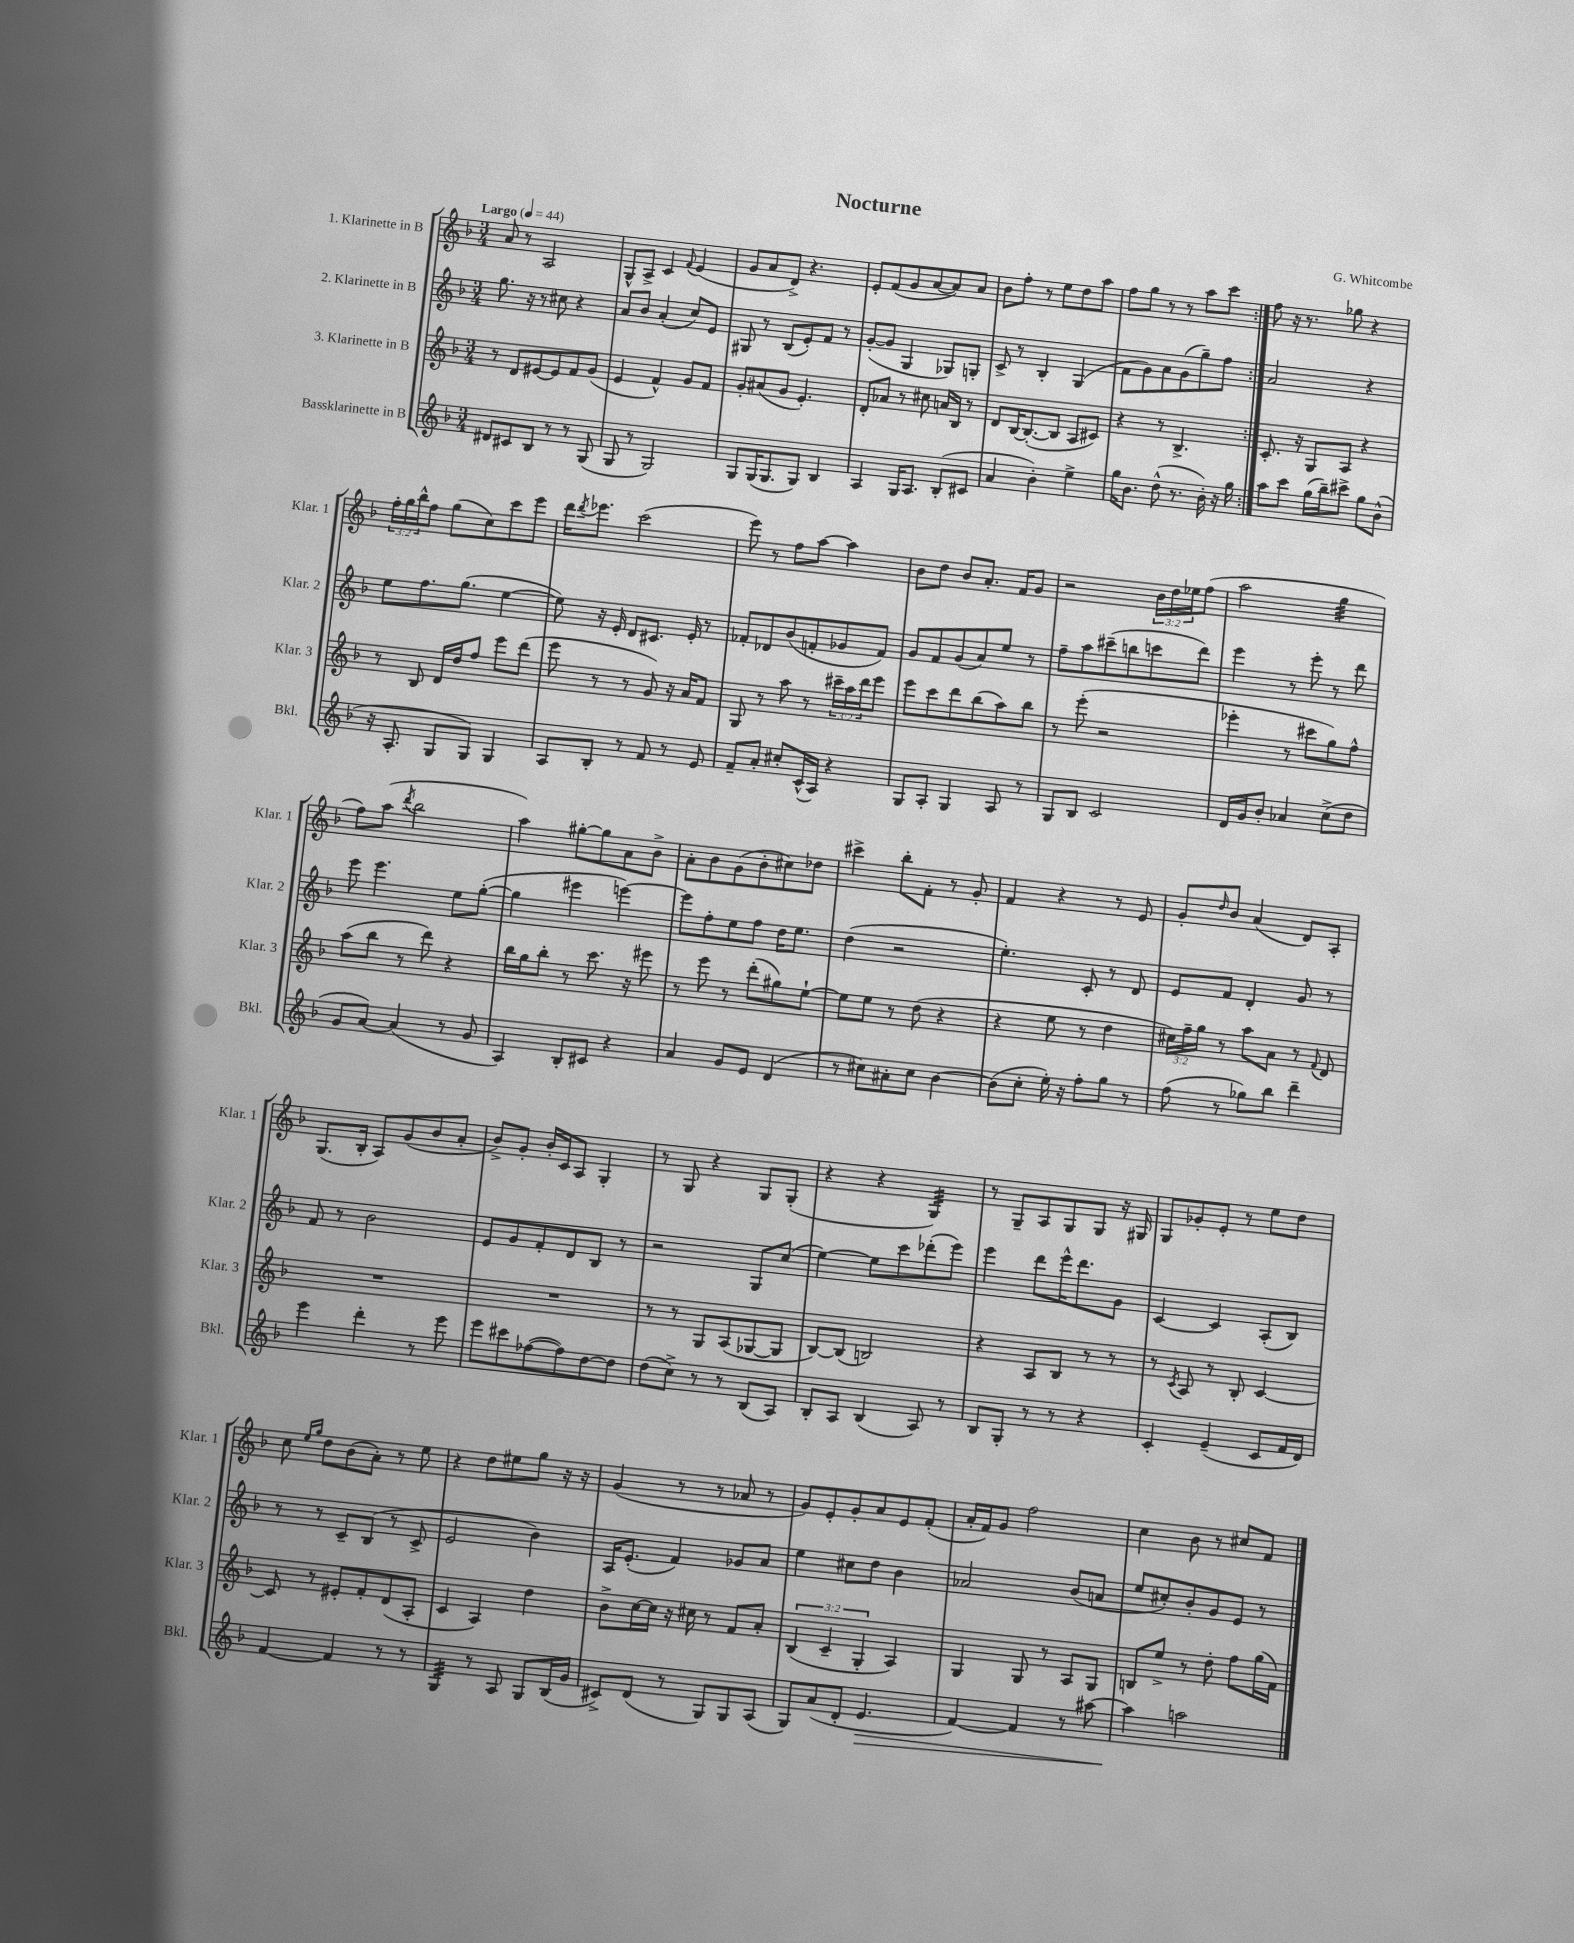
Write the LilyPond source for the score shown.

\header { title = "Nocturne" composer = "G. Whitcombe" }
<<
\new StaffGroup <<
\new Staff = "s0" \with { instrumentName = "1. Klarinette in B" shortInstrumentName = "Klar. 1" } {
    \clef treble \key f \major \numericTimeSignature \time 3/4 \override Staff.TupletNumber.text = #tuplet-number::calc-fraction-text \tempo "Largo" 4 = 44
    \repeat volta 2 { a'8 r8 a2 |
    g8-^ a8-> c'4 \appoggiatura { f'8 } e'4( |
    g'8 a'8 d'8->) r4. |
    e'8-. f'8( g'8 a'8~ a'8) a'8 |
    bes'8 f''8-. r8 e''8 d''8 a''8 |
    f''8 g''8 r8 r8 a''8 c'''8 | }
    f''8 r16 r8. ges''8 r4 |
    \tuplet 3/2 { f''16-. g''16 bes''16-^ } f''8 g''8( c''8) c'''8 e'''8 |
    d'''16 \acciaccatura { d'''8 } ees'''8. c'''2( |
    e'''8) r8 f''8 a''8~ a''4 |
    bes'8 d''8 bes'8 a'8.-. f'16 g'8 |
    r2 \tuplet 3/2 { bes'16 d''16 ees''16 } f''8( |
    a''2 g''4:32 |
    f''8) a''8( \acciaccatura { d'''8 } bes''2 |
    a''4) gis''8~-. gis''8 a'8 bes'8-> |
    a'8-. bes'8 g'8( bes'8-. cis''8) des''8 |
    cis'''4-> bes''8-. f'8-. r8 g'8-. |
    f'4 r4 r8 e'8 |
    g'8-. \grace { d''16 } bes'8 a'4( d'8) a8-. |
    g8.( bes16-. a8) g'8( bes'8 a'8-. |
    bes'8->) g'8-. bes'16-. c'16 a8 g4-. |
    r8 g8 r4 g8 g8-.( |
    r4 r4 g4:32) |
    r8 g8-- a8 g8 g8 r16 gis16 |
    g8 ges'8-. e'8-. r8 e''8 d''8 |
    c''8 \grace { e''16 g''16 } d''8 bes'8( a'8-.) r8 e''8 |
    r4 d''8 eis''8 g''8 r16 r16 |
    g'4( r8 r8 aes'8 r8 |
    g'8) e'8-. g'8-. a'8 e'8 f'8-.( |
    a'16-. f'16) g'8 f''2 |
    c''4 bes'8 r8 cis''8 f'8 \bar "|." |
}
\new Staff = "s1" \with { instrumentName = "2. Klarinette in B" shortInstrumentName = "Klar. 2" } {
    \clef treble \key f \major \numericTimeSignature \time 3/4
    \repeat volta 2 { g''8. r16 r8 cis''8 r4 |
    a'8 bes'8 a'4-.( c''8) e'8 |
    gis8 r8 bes8( e'8-.) f'8 r8 |
    g'8~-.( g'8 g4 ges8) g8-. |
    c'8-> r8 bes4-. g4( |
    f'8 g'8) a'8 g'8( g''8--) f''8 | }
    a'2 r4 |
    e''8 f''8. g''8.( e''4~ |
    e''8) r16 e'16-. d'8 cis'8. e'16-. r8 |
    fes'8-. des'8 bes'8( f'8-. ges'8 f'8) |
    g'8 f'8 g'8( a'8) e''8 r8 |
    f''8-- a''8 cis'''8--( b''8 c'''8 d'''8) |
    e'''4 r8 e'''8-. r8 d'''8 |
    e'''8 e'''4. e''8 g''8~-.( |
    g''4 eis'''4 e'''4~) |
    e'''8 f''8-. e''8 f''8 d''16 e''8. |
    d''4( r2 |
    e''4.-.) c'8-. r8 d'8 |
    e'8 f'8 d'4-. g'8 r8 |
    f'8 r8 bes'2 |
    e'8 g'8 f'8-. d'8 bes8 r8 |
    r2 g8 c''8( |
    e''4~) e''8 c'''8 des'''8-.( e'''8) |
    e'''4 d'''8 e'''16-^ d'''8. g'8 |
    c'4~ c'4 a8-.( bes8) |
    r8 r8 c'8-- bes8( r8 c'8-> |
    e'2 bes'4) |
    a16 e'8.-.( f'4) ges'8 a'8 |
    e''4 cis''8 d''8 bes'4 |
    aes'2 bes'8( a'8 |
    e''8 cis''8-.) bes'8-. g'8 e'8 r8 \bar "|." |
}
\new Staff = "s2" \with { instrumentName = "3. Klarinette in B" shortInstrumentName = "Klar. 3" } {
    \clef treble \key f \major \numericTimeSignature \time 3/4 \override Staff.TupletNumber.text = #tuplet-number::calc-fraction-text
    \repeat volta 2 { r8 d'8 eis'8~ eis'8 f'8 g'8( |
    e'4 f'4-^) g'8 f'8 |
    g'8-. ais'8( g'8 e'4.-.) |
    d'8-. aes'8 r8 cis''8 a'16 bes16 r8 |
    d'8 bes16~ bes8.~-.( bes8 a8 cis'8) |
    r4 r8 bes4.-> | }
    c'8.-. r16 g8 a8 r4 |
    r8 bes8 d'16 d''16 f''8 e'''8 d'''8( |
    e'''8 r8 r8 g'8) r16 a'16 f'8 |
    g8 r8 a''8 r8 \tuplet 3/2 { cis'''16-- a''16 d'''16 } e'''8 |
    e'''8 c'''8 d'''8 bes''8( a''8) bes''8 |
    r8 e'''8-.( r2 |
    ees'''4-. r8 cis'''8 g''8) f''8-^ |
    a''8( bes''8 r8 d'''8) r4 |
    bes''16 g''16 bes''8-. r8 c'''8. r16 eis'''8 |
    r8 e'''8 r8 d'''8-.( gis''8) e''8~-! |
    e''8 e''8 r8 d''8( r4 |
    r4 e''8 r8 d''4 |
    \tuplet 3/2 { cis''16) f''16-- g''16 } r8 a''8 a'8 r8 \appoggiatura { f'8 } d'8 |
    R2. |
    R2. |
    r8 r8 g8 a8( ges8~ ges8 |
    bes8~) bes8( b2) |
    r4 a8 bes8 r8 r8 |
    r8 \acciaccatura { c'8 } a8 r8 bes8-. c'4~ |
    c'8 r8 eis'8-. f'8-. d'8( a8-. |
    c'4 a4) d''4 |
    bes'8-> c''16~ c''16 r16 cis''16 r8 f'8 a'8-. |
    \tuplet 3/2 { bes4( c'4-- g4-. } a4) |
    g4 g8 r8 a8 g8 |
    b8 e''8-> r8 d''8-. f''8 g''16( f'16) \bar "|." |
}
\new Staff = "s3" \with { instrumentName = "Bassklarinette in B" shortInstrumentName = "Bkl." } {
    \clef treble \key f \major \numericTimeSignature \time 3/4
    \repeat volta 2 { dis'8 cis'8 bes8 r8 r8 g8( |
    g8 r8 g2) |
    g8 g16( g8. g8) bes4 |
    a4 g16 a8. bes8-.( cis'8 |
    a'4 bes'4-.) e''4-> |
    g''16 bes'8. d''8-^( r8. bes'16-.) r16 g''16 | }
    a''8 c'''8 g''16( bes''16--) cis'''8-> g''8 bes'8-^( |
    r16 a8.-. g8 g8) g4 |
    a8 bes8-. r8 f'8 r8 e'8 |
    f'8-- a'8-. cis''8-. c'16-^( a16) r4 |
    g8 a8-. g4 a8 r8 |
    g8 bes8 c'2 |
    d'16 g'16 bes'8-. aes'4 c''8->( d''8 |
    g'8 a'8~) a'4( r8 g'8 |
    a4) bes8-. cis'8 r4 |
    a'4 g'8 e'8 d'4( |
    r8 cis''8) ais'8-. cis''8 bes'4~ |
    bes'8( c''8-. e''16-.) r16 f''8-. g''8 r8 |
    f''8( r8 ges''8) bes''8 d'''4-- |
    e'''4 d'''4-. r8 e'''8 |
    e'''8 cis'''8 fes''8~( fes''8) d''8~ d''8 |
    d''8( c''8->) r8 r8 bes8( a8) |
    bes8-. a8 bes4( a8) r8 |
    bes8 g8-. r8 r8 r4 |
    c'4-. e'4--( c'8 f'16 d'16) |
    f'4~ f'4 r8 r8 |
    g4:32 r8 a8 g8 bes16( g'16 |
    cis'8->) d'8( r8 g8) g8 a8( |
    g8) a'8( d'8-. e'4.\> |
    f'4~) f'4 r8 ais''8~ |
    ais''4\! a''2 \bar "|." |
}
>>
>>
\layout { \context { \Score \remove "Bar_number_engraver" } }
